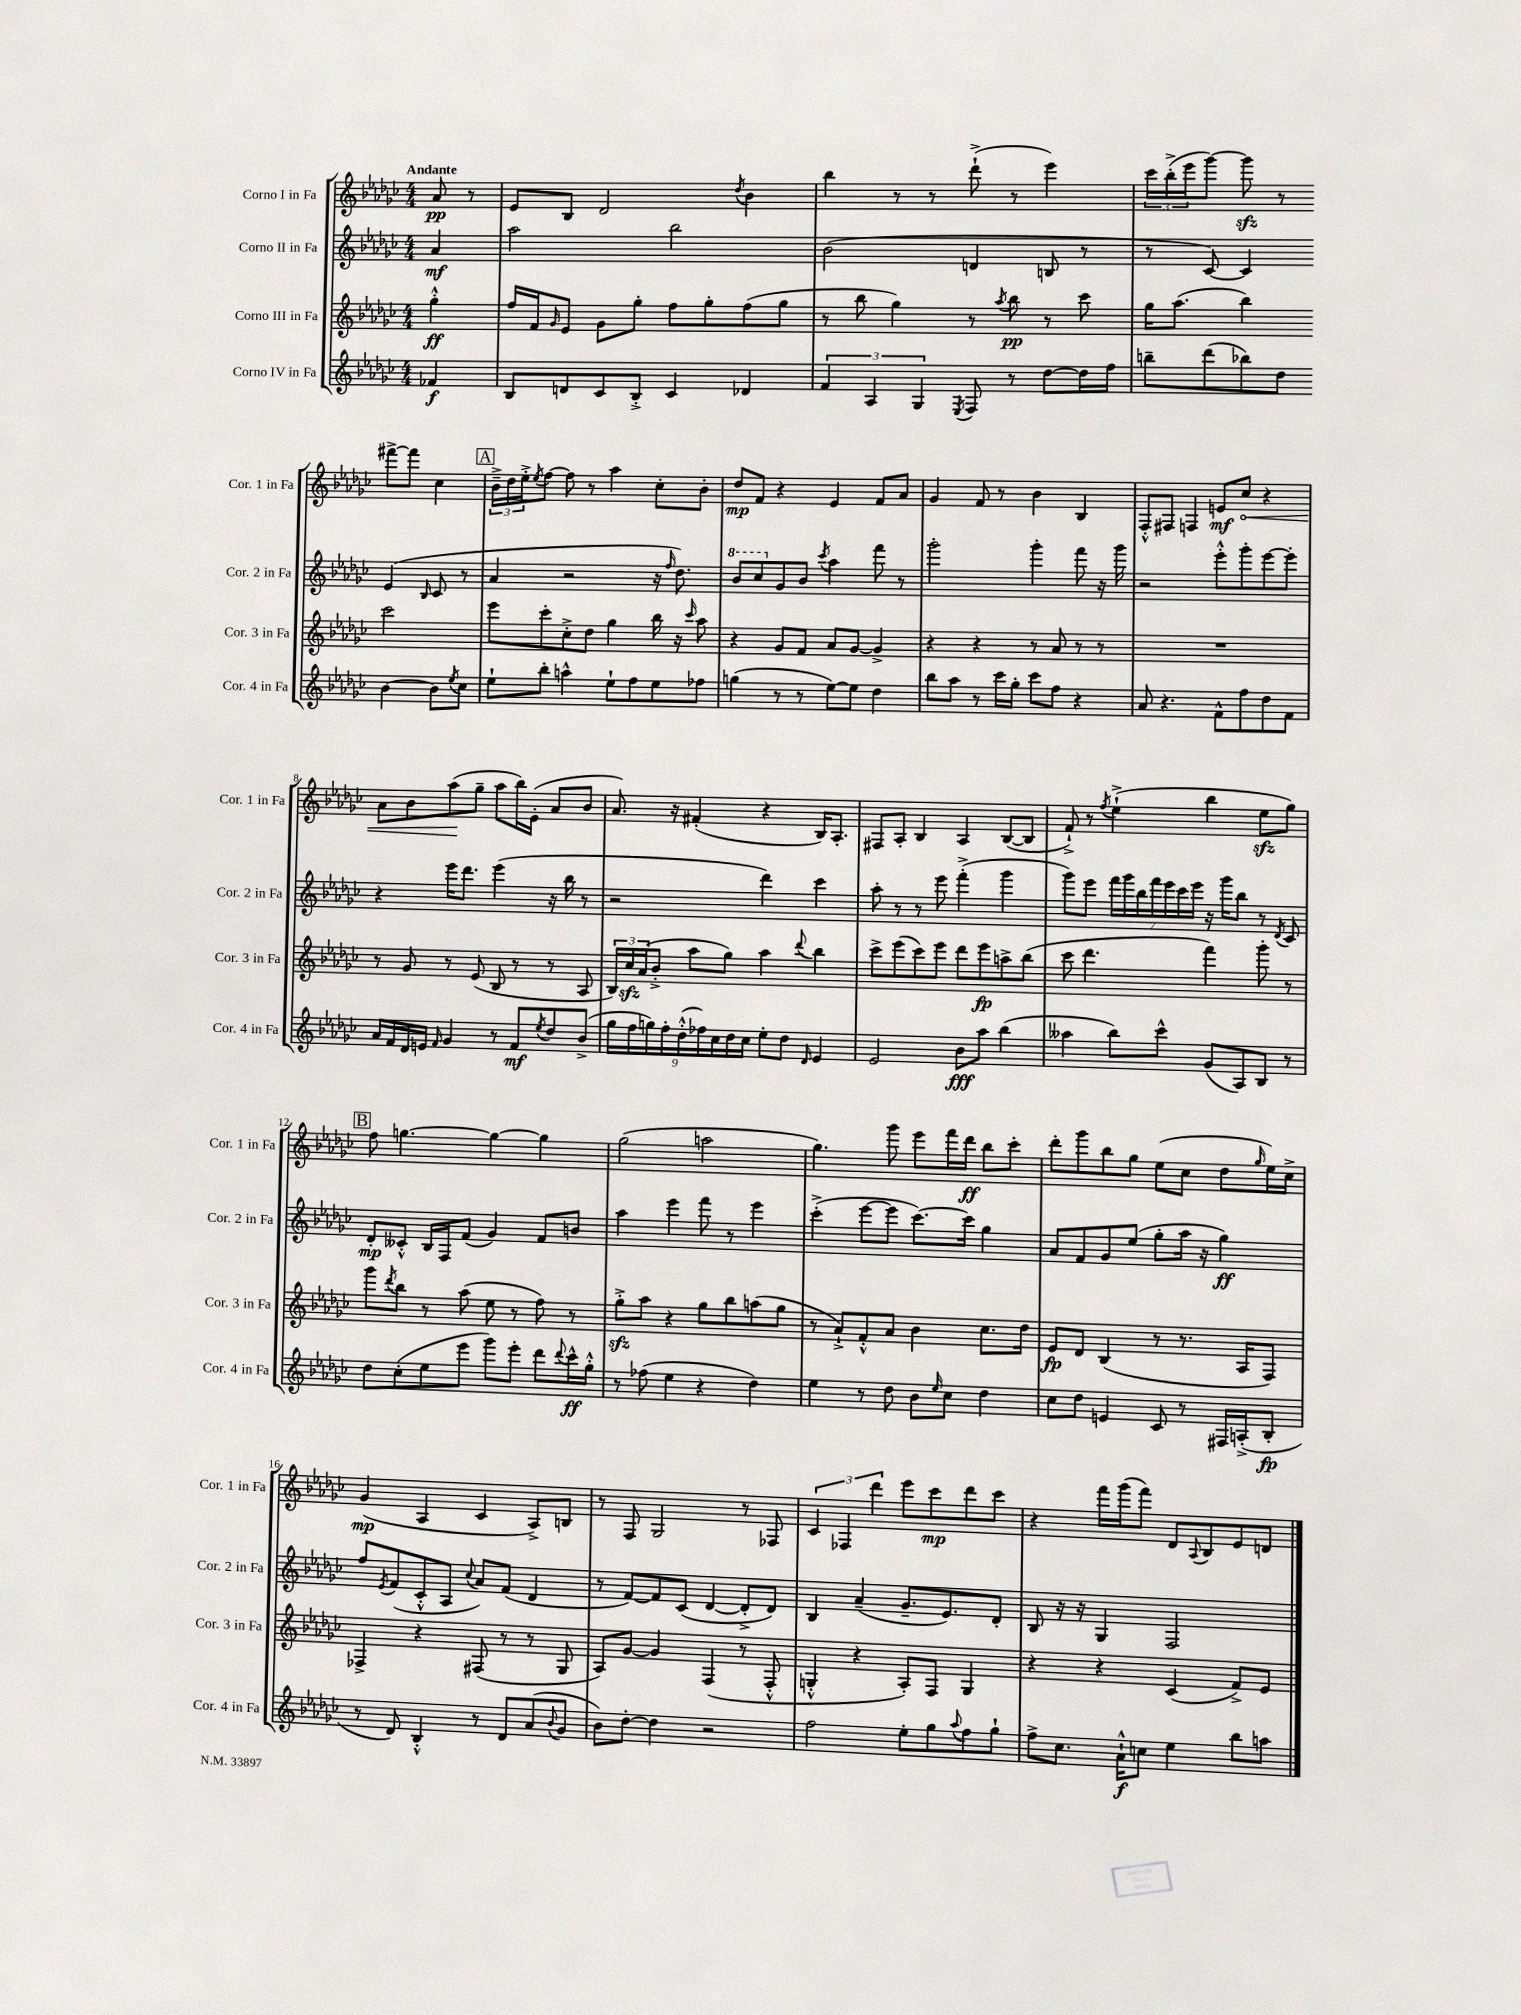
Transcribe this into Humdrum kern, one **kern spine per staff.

**kern	**kern	**kern	**kern
*staff4	*staff3	*staff2	*staff1
*clefG2	*clefG2	*clefG2	*clefG2
*k[b-e-a-d-g-c-]	*k[b-e-a-d-g-c-]	*k[b-e-a-d-g-c-]	*k[b-e-a-d-g-c-]
*M4/4	*M4/4	*M4/4	*M4/4
4f-/	4gg-'^^\	4a-/	8a-/
.	.	.	8r
=	=	=	=
8B-/L	16ff/LL	2aa-\	8e-/L
.	16f/J	.	.
.	16qqg-/	.	.
8d/	8e-/J	.	8B-/J
8c-/	8g-\L	.	2d-/
8B-'^/J	8gg-'\J	.	.
4c-/	8ff\L	2bb-\	.
.	8gg-'\	.	.
.	.	.	8qdd-/
4d-/	(8ff\	.	4b-\
.	8gg-\J	.	.
=	=	=	=
6f/	8r	(2b-\	4bb-\
.	8bb-\	.	.
6A-/	.	.	.
.	4gg-\)	.	8r
6G-/	.	.	.
.	.	.	8r
8qE-/	.	.	.
8F/	8r	4d/	(8ddd-`^\
.	8qaa-/	.	.
8r	8bb-\	.	8r
[8dd-\L	8r	8B/	4eee-\)
16dd-\]L	8ccc-\	8r	.
16ff\JJ	.	.	.
=	=	=	=
8bb~\L	16gg-\LK	8r	24ccc-\LL
.	.	.	(24bb-'^\
.	(8.aa-\J	.	.
.	.	.	24eee-\J
(8ddd-\	.	[8c-/)	[8ggg-\J)
8bb-\)	4bb-\)	4c-/]	8ggg-\]
8dd-\J	.	.	8r
[4b-\	2ccc-\	(4e-/	[8fff#^\L
.	.	.	8fff#\]J
.	.	16qqB-/	.
8b-\]L	.	8c-/	4cc-\
8qee-/	.	.	.
8cc-\J	.	8r	.
=	=	=	=
8ee-`\L	8eee-\L	4a-/	24b-~^\LL
.	.	.	24dd-\
.	.	.	24ee-'^\J
.	.	.	8qee-/
8bb-'\J	8ccc-'\	.	[8ff\J
4aa^^\	8cc-'^\	2r	8ff\]
.	8dd-\J	.	8r
8ee-`\L	4gg-\	.	4aa-\
8ff\	.	.	.
8ee-\	16bb-\	16r	8cc-'\L
.	.	16qqff/	.
.	16r	8.dd-\)	.
.	16qqccc-/	.	.
8ff-\J	8aa-\	.	8b-'\J
=	=	=	=
(4gg\	4r	8bb-/L	8dd-/L
.	.	8ccc-/	8f/J
8r	8g-/L	8g-/	4r
8r	8f/J	8b-/J	.
.	.	8qccc-/	.
[8ee-\L)	8a-/L	4aa-\	4e-/
8ee-\]J	[8g-/J	.	.
4dd-\	4g-^/]	8fff\	8f/L
.	.	8r	8a-/J
=	=	=	=
8bb-\L	4r	2ggg-'\	4g-/
8aa-\J	.	.	.
8r	4r	.	8f/
16ccc-\LL	.	.	8r
16gg-'\JJ	.	.	.
8ccc-\L	8r	4ggg-'\	4b-\
8ff\J	8a-/	.	.
4r	8r	8fff\	4B-/
.	8r	16r	.
.	.	16ggg-\	.
=	=	=	=
8a-/	1r	2r	8F'^^/L
4.r	.	.	8F#/J
.	.	.	4F/
8f^^\L	.	8eee-'^^\L	8e/L
8ff\	.	8ggg-'\	8cc-/J
8dd-\	.	[8eee-\	4r
8f\J	.	8eee-'\]J	.
=	=	=	=
16a-/LL	8r	4r	8a-\L
16f/	.	.	.
16d-/	8g-/	.	8b-\
16e/JJ	.	.	.
16qqf/	.	.	.
4g-/	8r	16eee-\LK	(8aa-\
.	.	8.ddd-\J	.
.	(8e-/	.	8gg-~\J
8r	8B-/	(4eee-\	8aa-\L
8f/L	8r	.	16bb-\L)
.	.	.	(16e-'\JJ
8qee-/	.	.	.
8dd-/	8r	16r	8a-/L
.	.	16bb-\	.
(8b-^/J	8A-/	8r	8b-/J
=	=	=	=
18gg-\LL	24B-/LL)	2r	8.a-/)
.	24cc-/	.	.
18ff\	.	.	.
.	(24a-/J	.	.
18gg\)	.	.	.
.	8b-'^/J	.	.
18ff'\	.	.	.
.	.	.	16r
(18dd-'^^\	.	.	.
.	8aa-\L	.	(4f#'/
18ff-\)	.	.	.
18cc-\	.	.	.
.	8gg-\J)	.	.
18dd-\	.	.	.
18cc-\JJ	.	.	.
8ee-'\L	4aa-\	4ddd-\)	4r
8dd-\J	.	.	.
16qqd-/	8qqddd-/	.	.
4e-/	4bb-\	4ccc-\	16B-/LK)
.	.	.	8.A-'/J
=	=	=	=
2e-/	8ccc-^\L	8aa-'\	8F#/L
.	(8eee-\	8r	8A-'/J
.	8ccc-\)	8r	4B-/
.	8eee-\J	8eee-\	.
8b-\L	8ddd-\L	(4fff'^\	4A-/
8aa-\J	8eee-\	.	.
(4bb-\	8aa^\	4ggg-\	([8B-/L
.	(8bb-\J	.	8B-/]J
=	=	=	=
4aa--\	8ccc-\	8ggg-\L)	8f`^/)
.	4.ddd-\	8eee-\J	8r
.	.	.	8qff/
8bb-\L)	.	28fff\LL	(4ee-`^\
.	.	28ggg-\	.
.	.	28bb-\	.
.	.	28fff\	.
8ccc-^^\J	.	.	.
.	.	28eee-\	.
.	.	28ccc-\	.
.	.	28eee-\JJ	.
(8g-/L	4fff\)	16r	4bb-\
.	.	16ggg-\LK	.
8A-/)	.	8bb-\J	.
8B-/J	8ggg-'\	8r	8ee-\L
.	.	8qd-/	.
8r	8r	8c-/	8gg-\J)
=	=	=	=
8dd-\L	8ggg-\L	8d-'/L	8ff\
.	8qddd-/	.	.
(8cc-'\	8bb-\J	8c--'^^/J	[4.gg\
8ee-\	8r	16B-/LL	.
.	.	16F/J	.
8eee-\J	(8aa-\	(8f/J	.
8ggg-\L)	8ee-\	4g-/)	4gg\_
8eee-'\J	8r	.	.
8ddd-\L	8ff\)	8f/L	4gg\]
8qqddd-/	.	.	.
16ccc-^^\L	8r	8b/J	.
16gg-'^^\JJ	.	.	.
=	=	=	=
8r	8gg-'^\L	4aa-\	(2gg-\
(8ff-\	8aa-\J	.	.
4ee-\	4r	4eee-\	.
4r	8gg-\L	8fff\	2aa\
.	8bb-\	8r	.
4dd-\)	(8aa\	4eee-\	.
.	8gg-\J	.	.
=	=	=	=
4ee-\	8r	(4ccc-'^\	4.gg-\)
.	8a-`^/L)	.	.
8r	8f'^^/	[8eee-\L	.
8dd-\	8a-/J	8eee-\]J	8ggg-\
8b-\L	4b-\	[8.ccc-\L)	8eee-\L
16qqee-/	.	.	.
8cc-\J	.	.	16fff\L
.	.	16ccc-\]Jk	16ddd-\JJ
4dd-\	8.cc-\L	4gg-\	8bb-\L
.	.	.	8ccc-'\J
.	16dd-\Jk	.	.
=	=	=	=
8cc-\L	8e-/L	8a-/L	8ddd-'\L
8dd-\J	8d-/J	8f/	8ggg-\
4e/	(4B-/	8g-/	8bb-\
.	.	(8ee-/J	8gg-\J
8c-/	8r	8gg-'\L	(8ee-\L
8r	8.r	16aa-\Jk	8cc-\J
.	.	16r	.
16F#/LL	.	4gg-\)	8dd-\L
(16A'^/J	16A-/LK	.	.
.	.	.	16qqgg-/
8B-'/J	8F/J)	.	16ee-\L)
.	.	.	16cc-^\JJ
=	=	=	=
8r	4F-^/	8ff/L	(4g-/
.	.	8qe-/	.
8d-/)	.	(8f/	.
4B-'^^/	4r	8c-'^^/	4A-/
.	.	8A-/J	.
.	.	8qqcc-/	.
8r	(8F#/	8a-/L)	4c-/
8d-/L	8r	(8f/J	.
(8a-/	8r	4d-/	8A-^/L)
8qqb-/	.	.	.
8g-/J	8G-/	.	8B/J
=	=	=	=
8b-\L)	8A-/L)	8r	8r
[8dd-'\J	[8g-/J	[8f/L)	8F/
4dd-\]	4g-/]	8f/]	2G-/
.	.	(8c-/J	.
2r	(4F/	[4d-/	.
.	8r	8d-'^/]L	8r
.	8F'^^/	8d-/J)	8F-/
=	=	=	=
2ff\	4G'^^/	4B-/	6c-/
.	.	.	6F-/
.	4r	(4a-~/	.
.	.	.	6ddd-\
8ee-'\L	8A-'/L)	8.g-~/L	8eee-\L
8gg-\	8F/J	.	8ccc-\
.	.	8.e-/)	.
8qqaa-/	.	.	.
8ff\	4G/	.	8ddd-\
8gg-`\J	.	8d-'/J	8ccc-\J
=	=	=	=
8ff^\L	4r	8B-/	4r
8.cc-\J	.	16r	.
.	.	16r	.
.	4r	4G-/	16fff\LL
16a-`^^\LK	.	.	(16ggg-\J
8cc\J	.	.	8fff\J)
4ee-\	(4c-/	2F/	8d-/L
.	.	.	8qqA-/
.	.	.	8B-/
8bb-\L	8f^/L)	.	8e-/
8aa\J	8e-/J	.	8d/J
==	==	==	==
*-	*-	*-	*-
